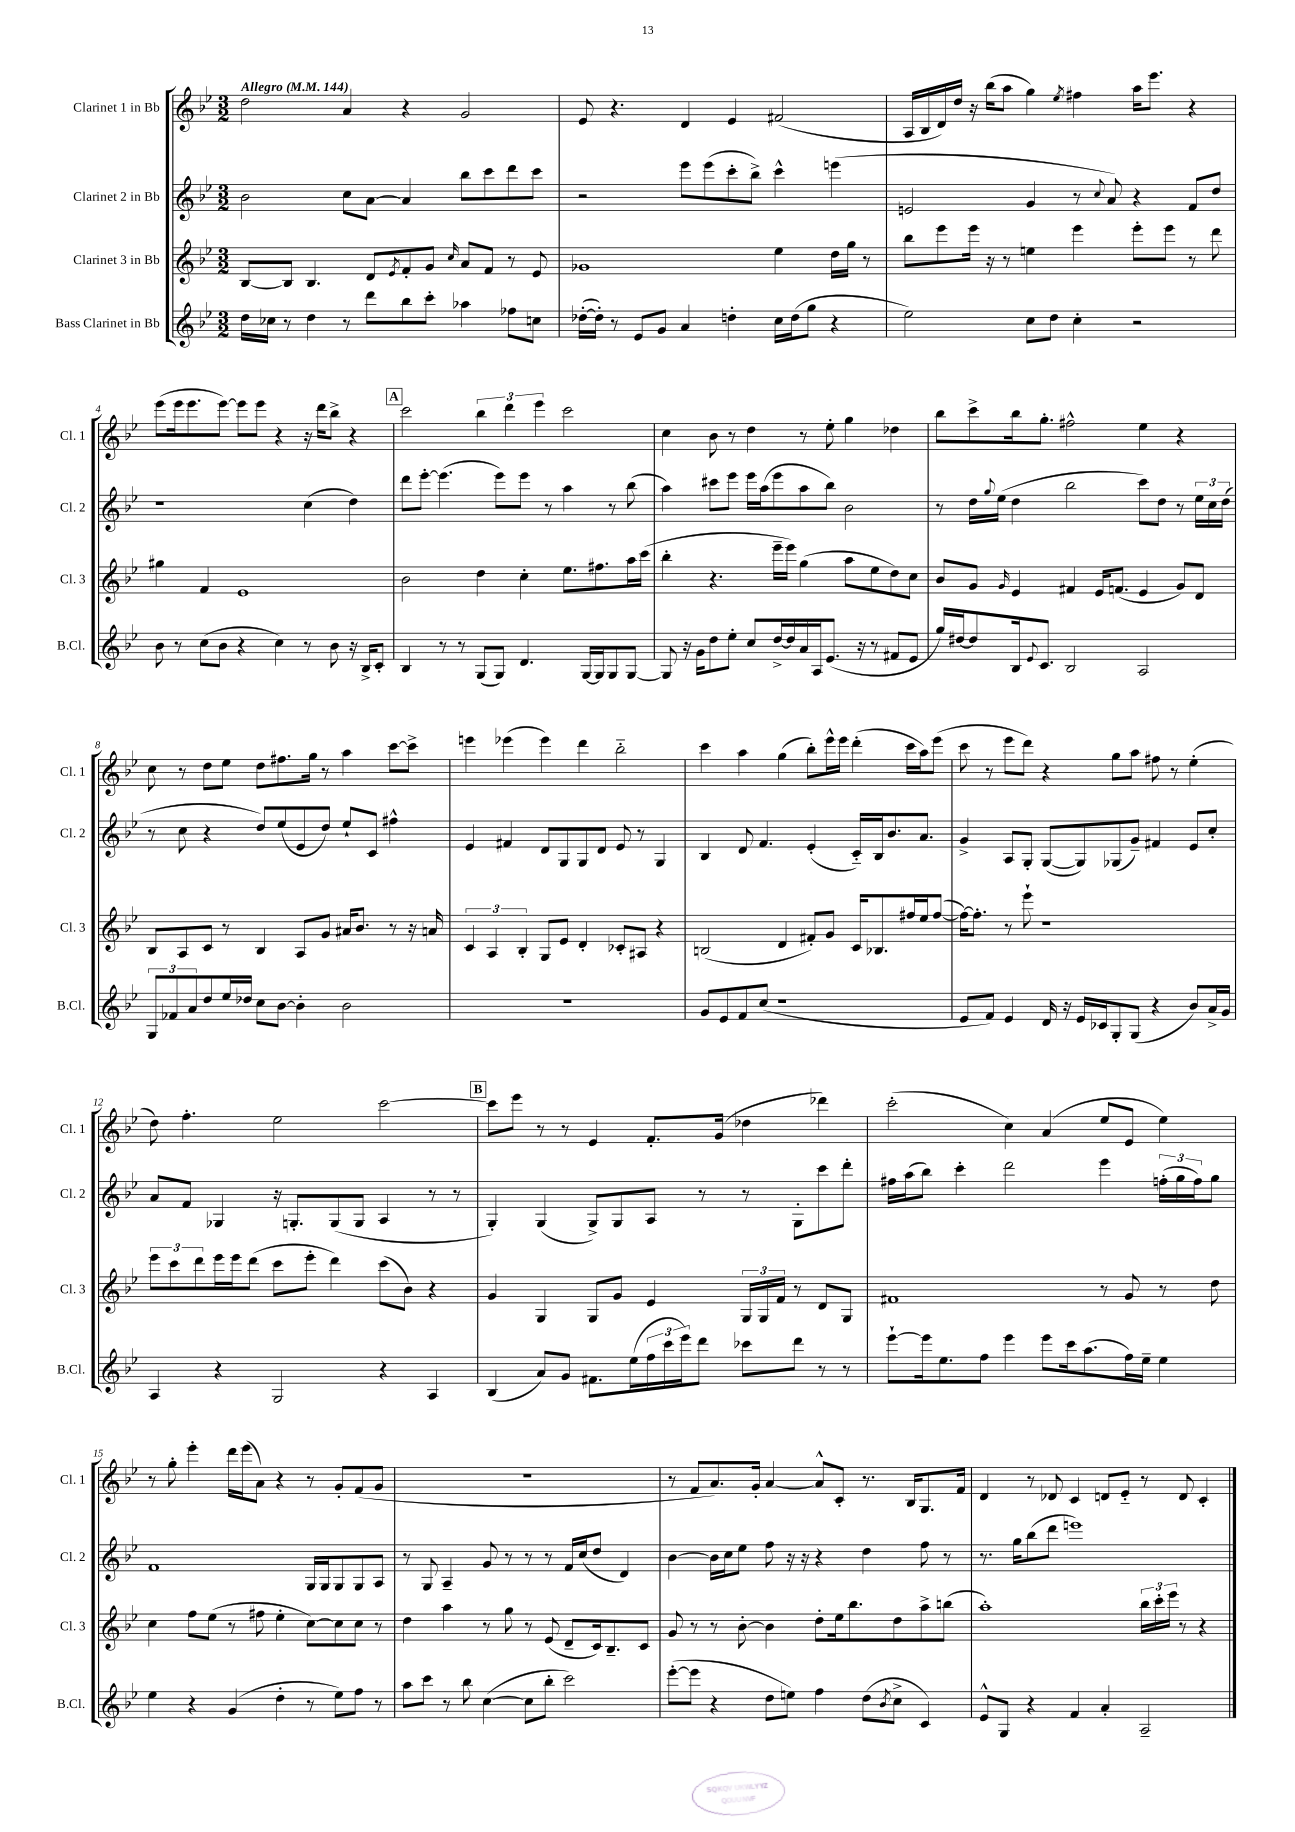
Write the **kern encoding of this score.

**kern	**kern	**kern	**kern
*staff4	*staff3	*staff2	*staff1
*clefG2	*clefG2	*clefG2	*clefG2
*k[b-e-]	*k[b-e-]	*k[b-e-]	*k[b-e-]
*M3/2	*M3/2	*M3/2	*M3/2
*MM144	*MM144	*MM144	*MM144
16dd\LL	[8B-/L	2b-\	2dd\
16cc-\JJ	.	.	.
8r	8B-/]J	.	.
4dd\	4.B-/	.	.
8r	.	8cc\L	4a/
8ddd\L	8d/L	[8a\J	.
.	8qe-/	.	.
8bb-\	8f'/	4a/]	4r
8ccc'\J	8g/J	.	.
.	16qqcc/	.	.
4aa-\	8a/L	8bb-\L	2g/
.	8f/J	8ccc\	.
8ff-\L	8r	8ddd\	.
8cc\J	8e-/	8ccc\J	.
=	=	=	=
([16dd-'\LL	1g-	2r	8e-/
16dd-'\]JJ)	.	.	.
8r	.	.	4.r
8e-/L	.	.	.
8g/J	.	.	.
4a/	.	8eee-\L	4d/
.	.	(8eee-\	.
4dd'\	.	8ccc'\	4e-/
.	.	8bb-^\J)	.
16cc\LL	4ee-\	4ccc^^\	(2f#/
(16dd\J	.	.	.
8gg\J	.	.	.
4r	16dd\LL	(4eee\	.
.	16gg\JJ	.	.
.	8r	.	.
=	=	=	=
2ee-\)	8bb-\L	2e/	16A/LL
.	.	.	16B-/
.	8eee-\	.	16d/)
.	.	.	16dd/JJ
.	16eee-\Jk	.	16r
.	16r	.	(16bb-\LK
.	8r	.	8aa\J
8cc\L	4ee\	4g/	4gg\)
8dd\J	.	.	.
.	.	.	8qee-/
4cc'\	4eee-\	8r	4ff#\
.	.	8qqcc/	.
.	.	8a/)	.
2r	8eee-'\L	4r	16aa\LK
.	.	.	8.eee-\J
.	8eee-\J	.	.
.	8r	8f/L	4r
.	8ddd\	8dd/J	.
=	=	=	=
8b-\	4gg#\	1r	(8eee-\L
8r	.	.	16eee-\k
.	.	.	8.eee-\
(8cc\L	4f/	.	.
8b-\J	.	.	[8eee-\J)
4r	1e-	.	8eee-\]L
.	.	.	8eee-\J
4cc\)	.	.	4r
8r	.	(4cc\	16r
.	.	.	16ddd\LK
8b-\	.	.	8bb-^\J
16r	.	4dd\)	4r
16B-^/LK	.	.	.
8c'/J	.	.	.
=	=	=	=
4B-/	2b-\	8ddd\L	2ccc\
.	.	[8eee-'\J	.
8r	.	(4.eee-\]	.
8r	.	.	.
(8G/L	4dd\	.	6bb-\
8G/J)	.	8eee-\L)	.
.	.	.	6ddd\
4.d/	4cc'\	8eee-\J	.
.	.	.	6eee-\
.	.	8r	.
.	8.ee-\L	4aa\	2ccc\
[16G/LL	.	.	.
16G/]J	8.ff#\	.	.
8G/	.	8r	.
[8G/J	16aa\L	(8bb-\	.
.	(16ccc\JJ	.	.
=	=	=	=
8G/]	4bb-'\	4aa\)	4cc\
16r	.	.	.
16g\LK	.	.	.
8dd\	4.r	8ccc#\L	8b-\
8ee-'\J	.	8eee-\J	8r
8cc/L	.	16eee-\LL	4dd\
.	.	(16aa\J	.
[16dd^/L	16eee-~\LL	8eee-\	.
16dd/]	16eee-\JJ)	.	.
16a/	(4gg\	8aa\	8r
16A/J	.	.	.
(8.e-/J	.	8bb-\J)	8ee-'\
.	8aa\L	2b-\	4gg\
16r	.	.	.
8r	8ee-\	.	.
8f#/L	8dd\)	.	4dd-\
8e-/J	8cc\J	.	.
=	=	=	=
16gg/LL)	8b-/L	8r	8bb-\L
[16dd#/J	.	.	.
8dd#/]	8g/J	16dd\LL	8ccc^\
.	.	8qqgg/	.
.	.	(16ee-\JJ	.
.	16qqg/	.	.
16B-/k	4e-/	4dd\	16bb-\k
8qqe-/	.	.	.
8.c/J	.	.	8.gg'\J
2B-/	4f#/	2bb-\	2ff#^^\
.	16e-/LK	.	.
.	(8.f/J	.	.
2A/	4e-/	8ccc\L)	4ee-\
.	.	8dd\J	.
.	8g/L)	8r	4r
.	8d/J	24ee-\LL	.
.	.	24cc\	.
.	.	(24dd\JJ	.
=	=	=	=
12G/L	8B-/L	8r	8cc\
12f-/	.	.	.
.	8A/	8cc\	8r
12a/	.	.	.
8dd/	8c/J	4r	8dd\L
16ee-/L	8r	.	8ee-\J
16dd-/JJ	.	.	.
8cc\L	4B-/	8dd/L)	8dd\L
[8b-\J	.	(8ee-/	8.ff#\
4b-'\]	8A/L	8e-/	.
.	.	.	16gg\Jk
.	8g/J	8dd/J)	8r
2b-\	16a#/LK	8ee-`/L	4aa\
.	8.b-/J	.	.
.	.	8c/J	.
.	8r	4ff#^^\	[8ccc\L
.	16r	.	8ccc^\]J
.	16a/	.	.
=	=	=	=
1.r	6c/	4e-/	4eee\
.	6A/	.	.
.	.	4f#/	(4eee-\
.	6B-'/	.	.
.	8G/L	8d/L	4eee-\)
.	8e-/J	8G/	.
.	4d'/	8G/	4ddd\
.	.	8d/J	.
.	8c-'/L	8e-/	2bb-'~\
.	8A#/J	8r	.
.	4r	4G/	.
=	=	=	=
8g/L	(2B/	4B-/	4ccc\
8e-/	.	.	.
8f/	.	8d/	4aa\
(8cc/J	.	4.f/	.
1r	4d/	.	(4gg\
.	8f#'/L)	(4e-'/	8bb-'\L)
.	8g/J	.	16eee-^^\L
.	.	.	16eee-\JJ
.	16c/LK	16c'~/LL)	(4ddd'\
.	8.B-/	16B-/J	.
.	.	8.b-/	.
.	16ff#/L	.	16ccc\LL
.	16ee-/J	8.a/J	16aa\J)
.	([8ff#/J	.	(8eee-\J
=	=	=	=
8e-/L	16ff#\_LK)	4g^/	8ccc\
.	8.ff#'\]J	.	.
8f/J)	.	.	8r
4e-/	8r	8A/L	8eee-\L
.	8eee-`\	8G'/J	8ddd\J)
16d/	1r	([8G/L	4r
16r	.	.	.
16e-/LL	.	8G/])	.
16c-/J	.	.	.
8G'/	.	(8G-/	8gg\L
(8G/J	.	8g~/J)	8aa\J
4r	.	4f#/	8ff#\
.	.	.	8r
8b-/L)	.	8e-/L	(4ee-'\
16a^/L	.	8cc'/J	.
16g/JJ	.	.	.
=	=	=	=
4A/	12eee-\L	8a/L	8dd\)
.	12ccc\	.	.
.	.	8f/J	4.ff'\
.	12ddd\	.	.
4r	16eee-\L	4G-/	.
.	16eee-\J	.	.
.	(8ddd\J	.	.
2G/	8ccc\L	16r	2ee-\
.	.	8.G'/L	.
.	8eee-'\J	.	.
.	4ddd\)	(8G/	.
.	.	8G/J	.
4r	(8ccc\L	4A/	[2ccc\
.	8b-\J)	.	.
4A/	4r	8r	.
.	.	8r	.
=	=	=	=
(4B-/	4g/	4G'/)	8ccc\]L
.	.	.	8eee-\J
8a/L)	4G/	(4G/	8r
8g/J	.	.	8r
8.f#\L	8G/L	8G^/L)	4e-/
.	8g/J	8G/	.
(16ee-\L	.	.	.
24ff\	4e-/	8A/J	8.f'/L
24ccc\	.	.	.
24eee-\J)	.	.	.
8ddd\J	.	8r	.
.	.	.	(16g/Jk
8ccc-\L	24G/LL	8r	4dd-\
.	24G/	.	.
.	24f/JJ	.	.
8ddd\J	8r	8G'\L	.
8r	8d/L	8ccc\	4ddd-\)
8r	8G/J	8ddd'\J	.
=	=	=	=
[8eee-`\L	1f#	16ff#\LL	(2ccc'\
.	.	(16aa\J	.
16eee-\]k	.	8bb-\J)	.
8.ee-\	.	.	.
.	.	4ccc'\	.
8ff\J	.	.	.
4eee-\	.	2ddd\	4cc\)
8eee-\L	.	.	(4a/
16ccc\k	.	.	.
(8.aa\	.	.	.
.	8r	4eee-\	8ee-/L
16ff\L)	8g/	.	8e-/J
16ee-~\JJ	.	.	.
4ee-\	8r	(24ff'\LL	4ee-\)
.	.	24gg\	.
.	.	24ff\J)	.
.	8dd\	8gg\J	.
=	=	=	=
4ee-\	4cc\	1f	8r
.	.	.	8gg'\
4r	8ff\L	.	4eee-'\
.	(8ee-\J	.	.
(4g/	8r	.	16ddd\LL
.	.	.	(16eee-\J
.	8ff#\	.	8a\J)
4dd'\	4ee-'\	.	4r
8r	[8cc\L)	16G/LL	8r
.	.	16G/J	.
8ee-\L)	8cc\]	8G/	8g'/L
8ff\J	8cc\J	8G/	(8f/
8r	8r	8A/J	8g/J
=	=	=	=
8aa\L	4dd\	8r	1.r
8ccc\J	.	8G/	.
8r	4aa\	4A~/	.
8bb-\	.	.	.
([4cc\	8r	8g/	.
.	8gg\	8r	.
8cc\]L	8r	8r	.
8bb-'\J	(8e-/	8r	.
2ccc\)	8d~/L	16f/LL	.
.	.	(16cc/J	.
.	16c/k)	8dd/J	.
.	8.B-~/	.	.
.	.	4d/)	.
.	8c/J	.	.
=	=	=	=
([8eee-'\L	8g/	[4b-\	8r
8eee-\]J	8r	.	8f/L
4r	8r	16b-\]LL	8.a/)
.	.	16cc\J	.
.	[8b-'\	8ee-\J	.
.	.	.	16g'/Jk
8dd\L	4b-\]	8ff\	[4a/
8ee\J)	.	16r	.
.	.	16r	.
4ff\	8dd'\L	4r	8a^^/]L
.	16ee-\k	.	8c'/J
.	8.bb-\	.	.
(8dd\L	.	4dd\	8.r
8qb-/	.	.	.
8cc^\J	8dd\	.	.
.	.	.	16B-/LK
4c/)	8aa^\	8ff\	8.G/
.	(8bb\J	8r	.
.	.	.	16f/Jk
=	=	=	=
8e-^^/L	1aa')	8.r	4d/
8G/J	.	.	.
.	.	16gg\LK	.
4r	.	(8bb-\	8r
.	.	8ddd\J	8d-/
4f/	.	1eee)	4c/
4a'/	.	.	8d/L
.	.	.	8e-'~/J
2A~/	24bb-\LL	.	8r
.	24ccc'\	.	.
.	24eee-\JJ	.	.
.	8r	.	8d/
.	4r	.	4c'/
==	==	==	==
*-	*-	*-	*-
